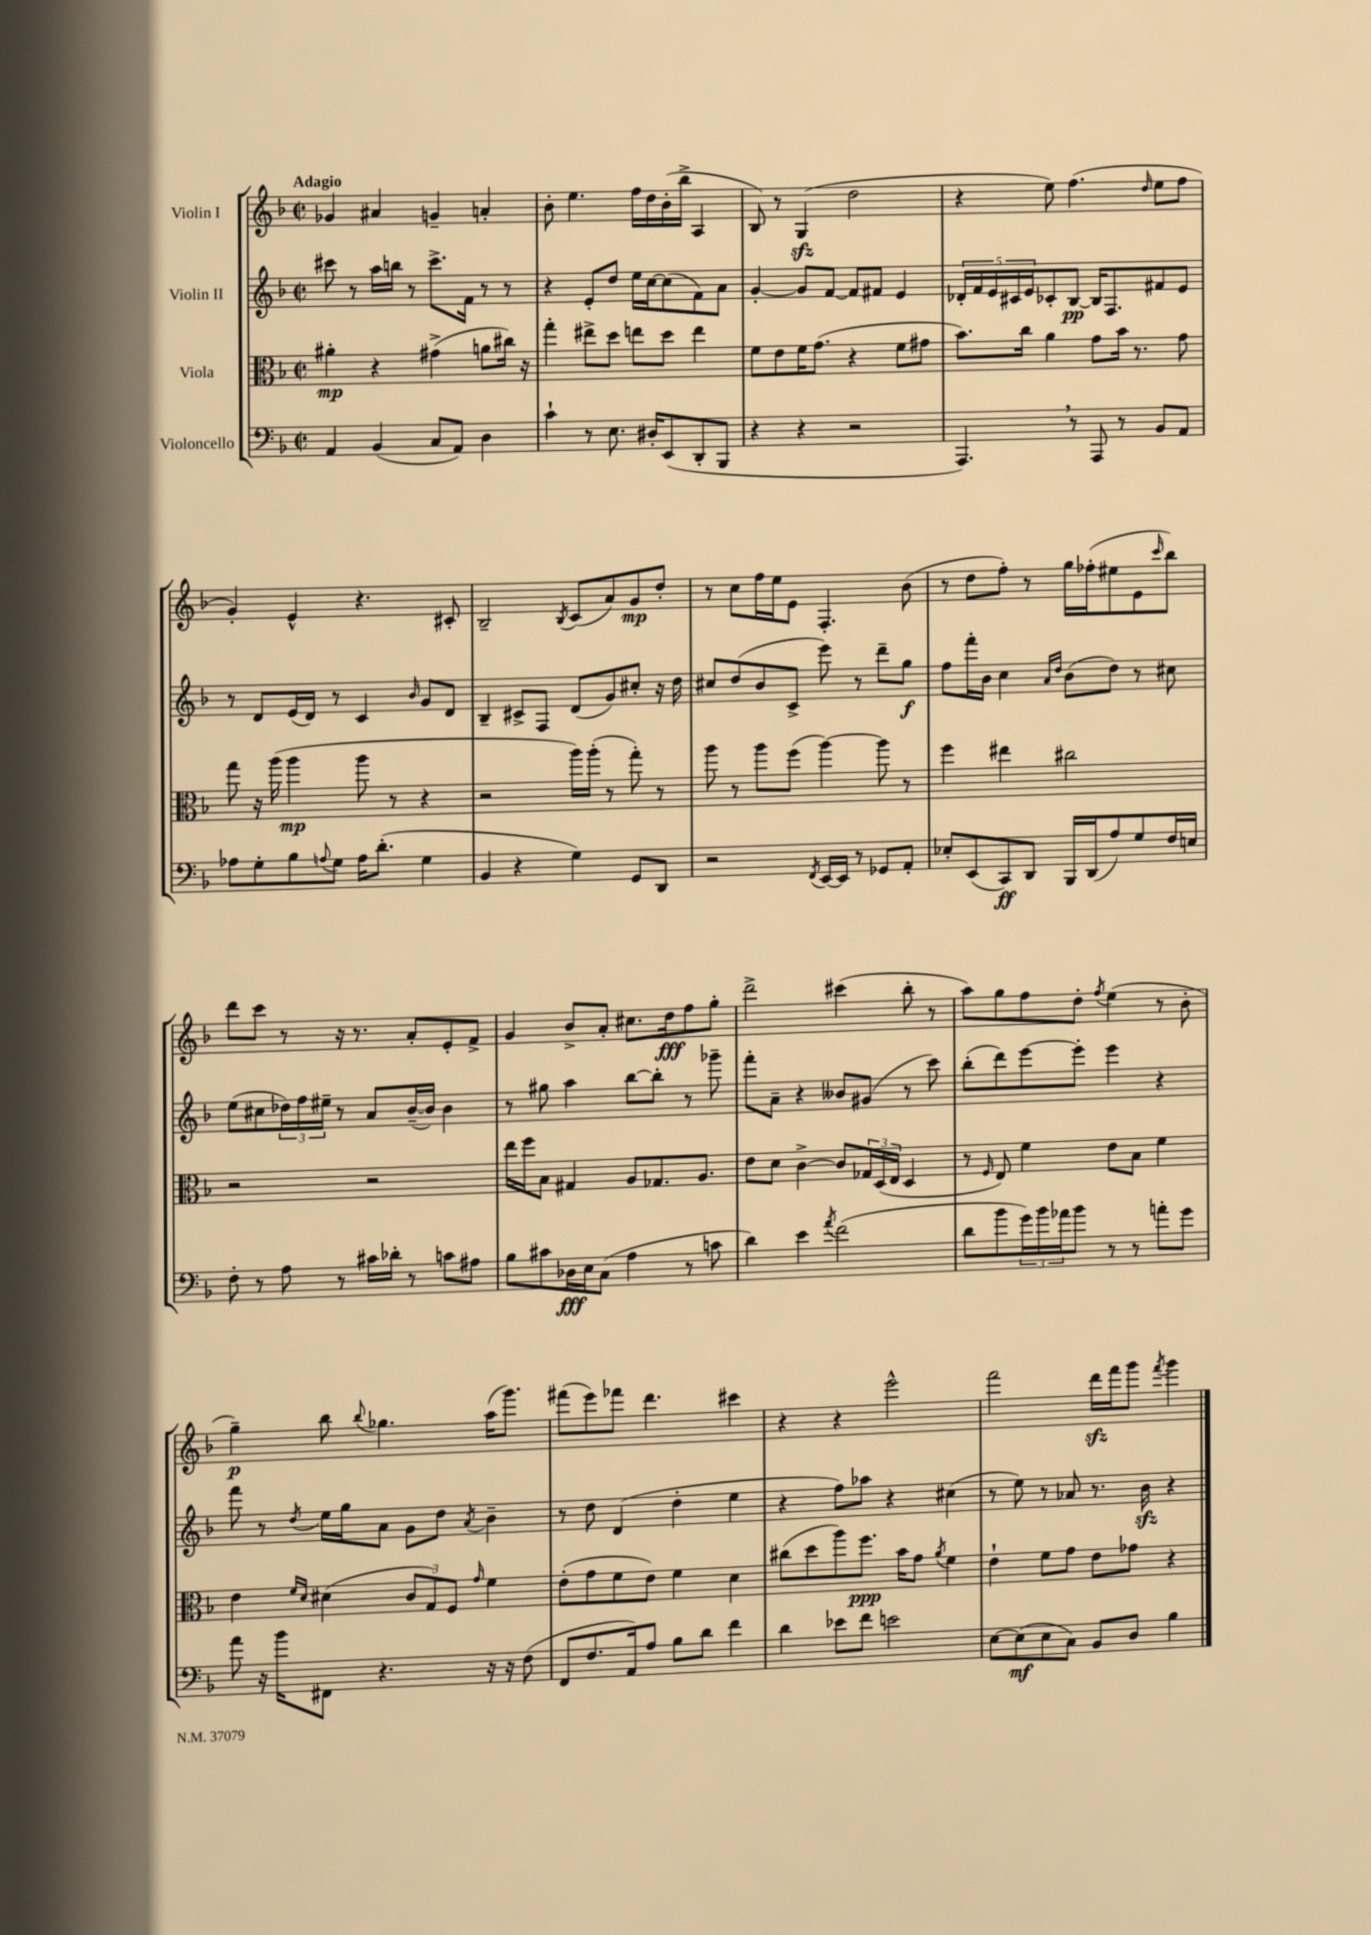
<<
\new StaffGroup <<
\new Staff = "s0" \with { instrumentName = "Violin I" } {
    \clef treble \key f \major \defaultTimeSignature \time 2/2 \tempo "Adagio"
    ges'4 ais'4 g'4-- a'4-. |
    bes'8-. e''4. f''16 d''16 bes'16-.( bes''16-> a4 |
    bes8) r8 g4\sfz( d''2 |
    r4 e''8) f''4.( \grace { d''16 } e''8 f''8 |
    g'4-.) e'4-^ r4. cis'8-. |
    bes2-- \acciaccatura { bes8 } c'8( a'8) g'8\mp d''8-. |
    r8 c''8 f''16 e''16 e'8 f4.-. bes'8( |
    r8 d''8 f''8-.) r8 g''16 fes''16-.( eis''8 e'8 \grace { c'''16 } bes''8) |
    d'''8 c'''8 r8 r16 r8. a'8-. e'8-. f'8-> |
    g'4 bes'8-> a'8-. cis''8. d''16\fff f''8 g''8-. |
    d'''2-> cis'''4( bes''8-. r8 |
    a''8) g''8 f''8 d''8-. \acciaccatura { f''8 } e''4( r8 bes'8-. |
    g''4--\p) bes''8 \appoggiatura { bes''8 } ges''4. a''16( g'''8.) |
    fis'''8( e'''8) fes'''8 d'''4. cis'''4 |
    r4 r4 e'''2-^ |
    f'''2 d'''16\sfz f'''16 g'''8 \acciaccatura { f'''8 } g'''4 \bar "|." |
}
\new Staff = "s1" \with { instrumentName = "Violin II" } {
    \clef treble \key f \major \defaultTimeSignature \time 2/2
    cis'''8 r8 a''16 b''16 r8 cis'''8.-> f'16 r8 r8 |
    r4 e'8-. d''8 e''16 c''16~ c''8( f'8) a'8 |
    g'4~-. g'8 f'8~ f'8 fis'8 e'4 |
    \tuplet 5/4 { des'16-. f'16 e'16 cis'16 e'16 } ces'8-. bes8~\pp bes16 f8. fis'8 e'8 |
    r8 d'8 e'16( d'16) r8 c'4 \grace { bes'16 } g'8 d'8 |
    bes4-- cis'8-> f8 d'8( g'8) cis''8-. r16 d''16 |
    cis''8 d''8( bes'8 c'8-> e'''8) r8 d'''8-- g''8\f |
    f''8 f'''16-. bes'16 c''4 \grace { a'16 d''16 } bes'8( d''8) r8 cis''8 |
    e''8( cis''8 \tuplet 3/2 { des''16) f''16 eis''16-- } r8 a'8 bes'16~--( bes'16) bes'4 |
    r8 gis''8 a''4 bes''8~ bes''8-. r8 ges'''8-- |
    f'''8-. a'8-- r4 beses'8 gis'8( r8 c'''8) |
    bes''8-.( d'''8) e'''8~ e'''8-. e'''4 r4 |
    f'''8 r8 \acciaccatura { d''8 } e''16 g''16 a'8 g'8 d''8 \acciaccatura { a'8 } bes'4-- |
    r8 d''8 d'4( d''4-. e''4 |
    r4 f''8) aes''8 r4 cis''4( |
    r8 e''8) r8 aes'8 r8. bes'16\sfz r4 \bar "|." |
}
\new Staff = "s2" \with { instrumentName = "Viola" } {
    \clef alto \key f \major \defaultTimeSignature \time 2/2
    ais'4-.\mp r4 gis'4->( a'8 cis''16) r16 |
    g''4-. eis''8-> d''8 e''8 d''8 e''4 |
    f'8 e'8 f'16 g'8.( r4 f'8 gis'8 |
    bes'8.) c''16 a'4 g'8 bes'16 r8. g'8 |
    g''8 r16 a''16( a''4\mp a''8 r8 r4 |
    r2 a''16) a''16-.( r8 g''8-.) r8 |
    a''8 r8 a''8 f''8( a''4~) a''8 r8 |
    f''4 eis''4 cis''2 |
    r2 r2 |
    e''16 f''16 bes8 gis4 a8 ges8. a8. |
    e'8 d'8 c'4~-> c'8 \tuplet 3/2 { ges16 d16( e16 } d4 |
    r8 \grace { f16 } e8) f'4 e'8 bes8 f'4 |
    e'4 \grace { f'16 d'16 } dis'4( \tuplet 3/2 { c'8 g8) f8 } \grace { g'16 } f'4 |
    e'8-.( g'8 f'8 e'8) f'4 d'4 |
    cis''8( d''8 a''8) f''8.\ppp bes'16 g'8 \acciaccatura { a'8 } f'4 |
    e'4-! f'8 g'8 e'8 ges'8 r4 \bar "|." |
}
\new Staff = "s3" \with { instrumentName = "Violoncello" } {
    \clef bass \key f \major \defaultTimeSignature \time 2/2
    a,4 bes,4( c8 a,8) d4 |
    c'4-! r8 e8. dis16-. e,8( d,8-. bes,,8 |
    r4 r4 r2 |
    a,,4.) \breathe r8 a,,8 r8 bes,8 a,8 |
    aes8 g8-. bes8 \appoggiatura { a8 } g8 a16 d'8.-.( g4 |
    bes,4 r4 g4) g,8 d,8 |
    r2 \acciaccatura { f,8 } e,16~ e,16 r8 ges,8 a,8-. |
    ees8-. e,8( c,8\ff) d,8 bes,,16 d,16( a8) g8 f16 e16 |
    f8-. r8 a8 r8 cis'16 des'16-. r8 c'8 ais8 |
    bes8 cis'8 des16\fff e16 c8( a4 r8 c'8 |
    d'4) e'4 \acciaccatura { a'8 } f'2( |
    d'8 bes'8 \tuplet 3/2 { g'16) bes'16 aes'16 } bes'8 r8 r8 a'8-. g'8 |
    a'8 r16 bes'16 fis,8 r4. r16 r16 f8( |
    f,8 f8. a,16) a8 bes8 d'8 f'4 |
    d'4 ees'8 f'8 e'2 |
    e8~ e8\mf( e8 c8) bes,8 d8 bes4 \bar "|." |
}
>>
>>
\layout { \context { \Score \remove "Bar_number_engraver" } }
